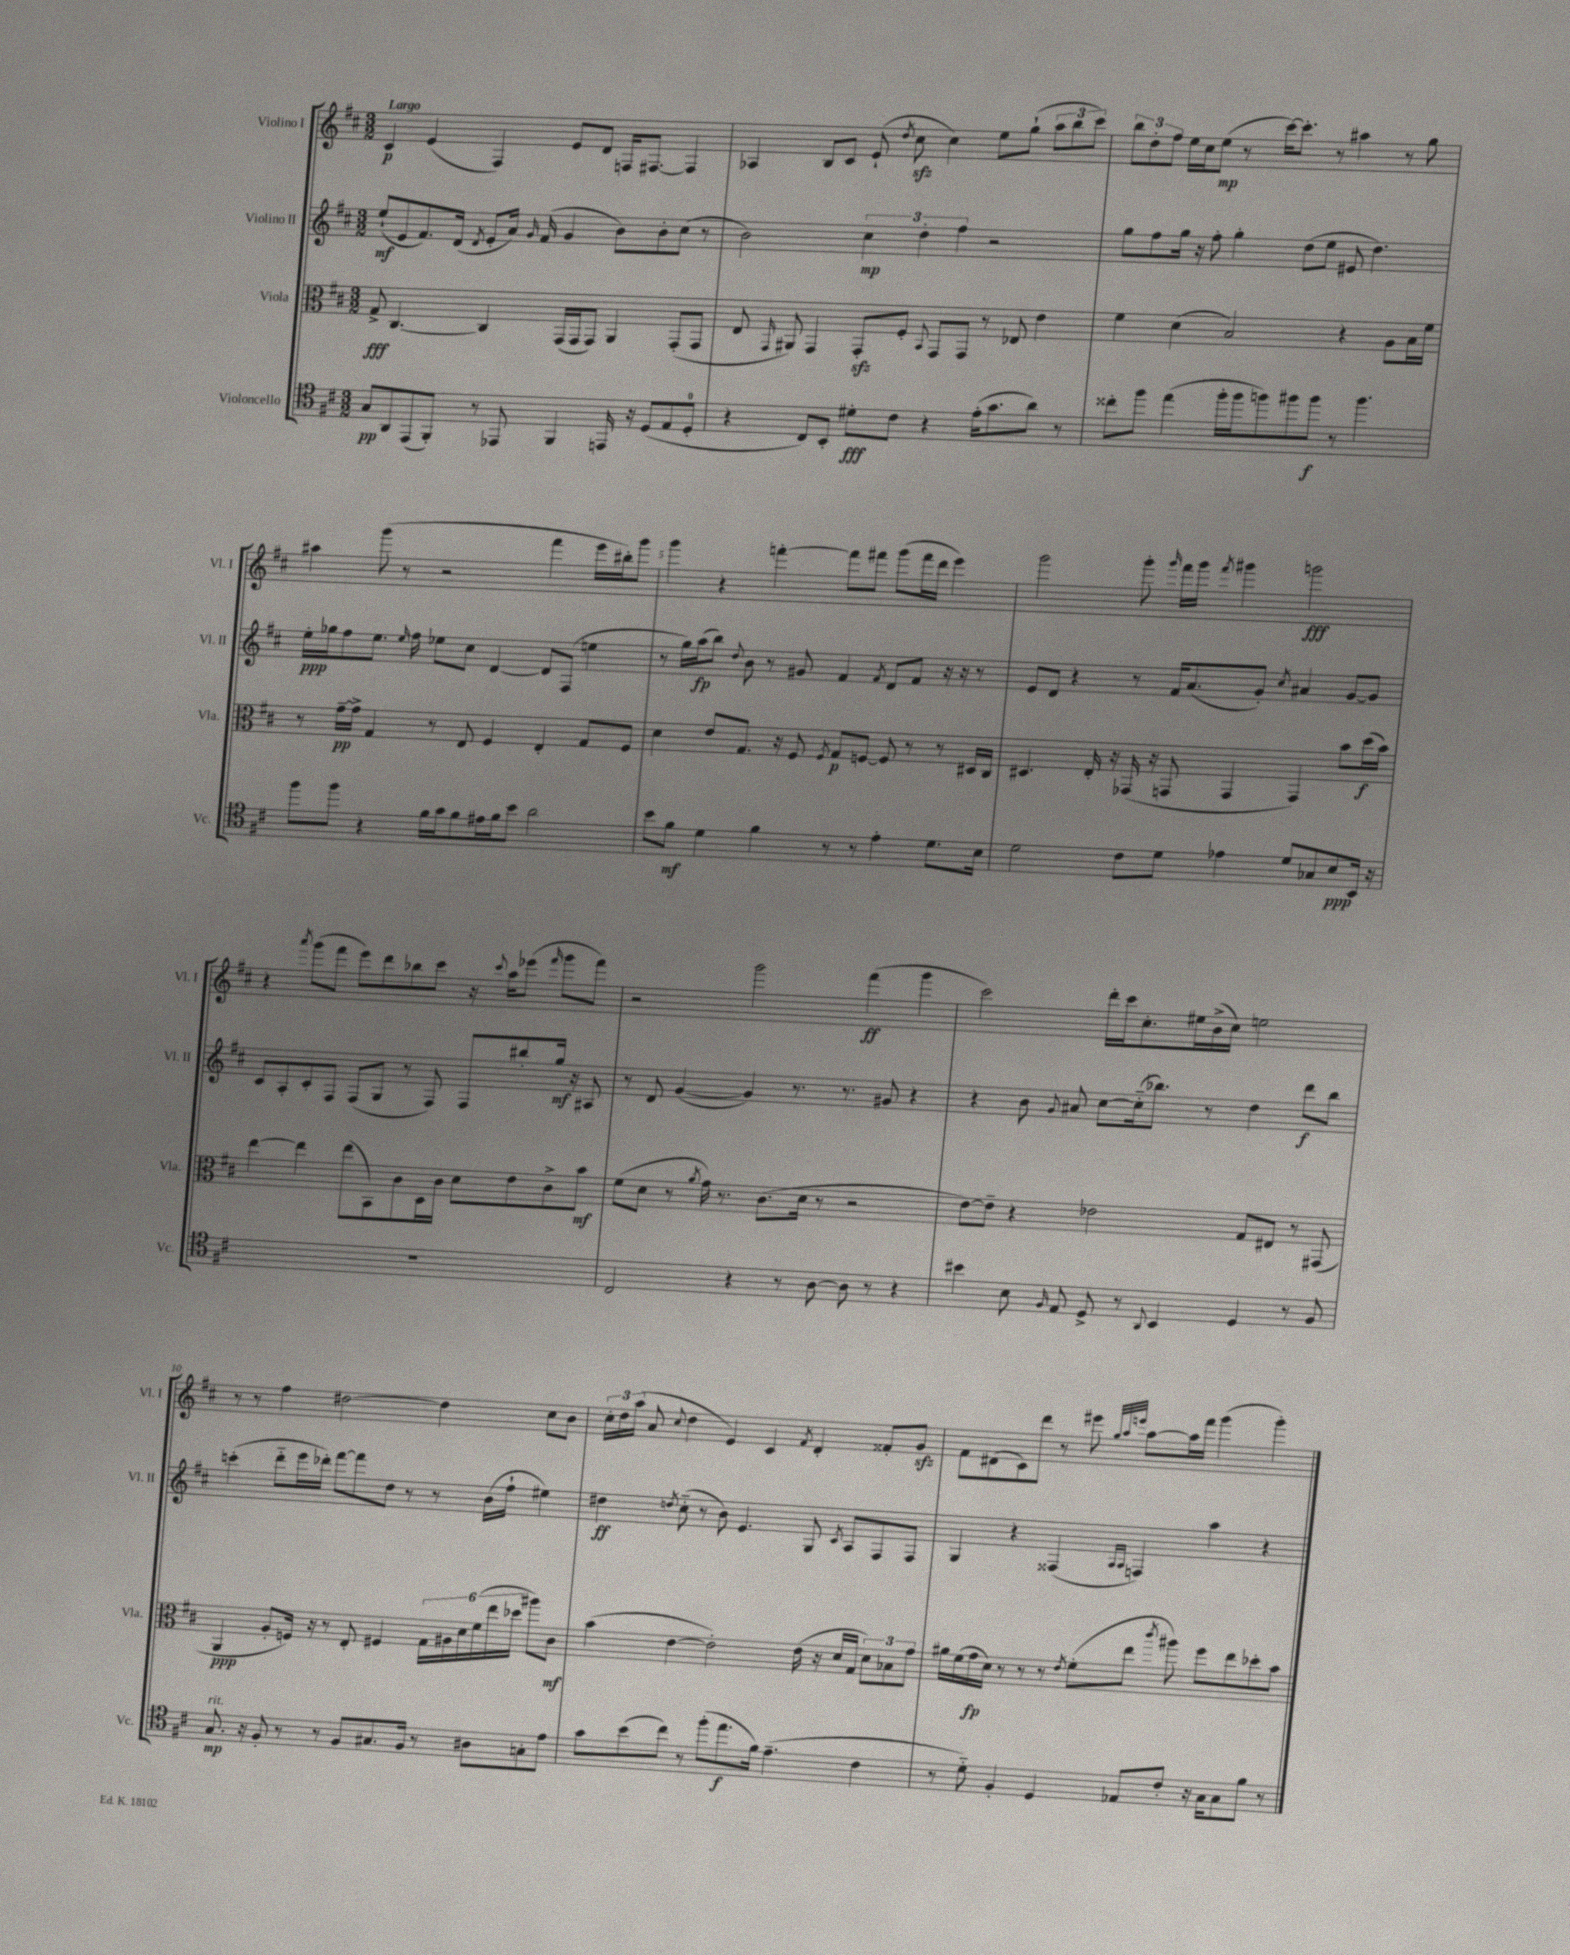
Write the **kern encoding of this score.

**kern	**dynam	**kern	**dynam	**kern	**dynam	**kern	**dynam
*part4	*part4	*part3	*part3	*part2	*part2	*part1	*part1
*staff4	*staff4	*staff3	*staff3	*staff2	*staff2	*staff1	*staff1
*I"Violoncello	*	*I"Viola	*	*I"Violino II	*	*I"Violino I	*
*I'Vc.	*	*I'Vla.	*	*I'Vl. II	*	*I'Vl. I	*
*clefC4	*	*clefC3	*	*clefG2	*	*clefG2	*
*k[f#c#]	*	*k[f#c#]	*	*k[f#c#]	*	*k[f#c#]	*
*M3/2	*	*M3/2	*	*M3/2	*	*M3/2	*
=1	=1	=1	=1	=1	=1	=1	=1
!	!	!	!	!	!	!LO:TX:a:B:t=Largo	!
8G/L	pp	8G^/	fff	(8ee`/L	mf	4c#/	p
8AA/	.	[4.C#/	.	8e/	.	.	.
(8EE/	.	.	.	8.f#/)	.	(4e/	.
8FF#'/J)	.	.	.	.	.	.	.
.	.	.	.	(16d/Jk	.	.	.
.	.	.	.	8qd/	.	.	.
8r	.	4C#/]	.	8e'/L	.	4F#/)	.
8EE-X/	.	.	.	16a/Jk)	.	.	.
.	.	.	.	16qqg/	.	.	.
.	.	.	.	(16f#/	.	.	.
4FF#/	.	(16GG/LL	.	4g/	.	8e/L	.
.	.	16GG/J	.	.	.	.	.
.	.	8GG/J)	.	.	.	8d/J	.
16EEn/	.	4AA/	.	8b\L)	.	16Fn/KL	.
16r	.	.	.	.	.	[8.F#X/J	.
(8D/L	.	.	.	8b'\	.	.	.
8E/	.	(8GG'/L	.	(8cc#\J	.	4F#/]	.
8D'/J	.	8GG/J	.	8r	.	.	.
=2	=2	=2	=2	=2	=2	=2	=2
4r	.	8E/	.	2b\)	.	4A-X/	.
.	.	16qqGG/	.	.	.	.	.
.	.	8AA#X/)	.	.	.	.	.
8C#/L)	.	4GG/	.	.	.	8B/L	.
8BB'/J	.	.	.	.	.	8c#/J	.
8d#X'\L	fff	8GGzz'/L	.	6cc#\	mp	(8e`/	.
.	.	.	.	.	.	8qdd/	.
8c#\J	.	8F#'/J	.	.	.	8cc#zz\	.
.	.	.	.	6dd'\	.	.	.
.	.	8qqBB/	.	.	.	.	.
4r	.	8GG/L	.	.	.	4cc#\)	.
.	.	.	.	6ff#\	.	.	.
.	.	8GG/J	.	.	.	.	.
(16e'\KL	.	8r	.	2r	.	8ee\L	.
8.g\	.	.	.	.	.	.	.
.	.	8E-X/	.	.	.	(8gg`\J	.
8a\J)	.	4e\	.	.	.	12aa\L	.
.	.	.	.	.	.	12bb\	.
8r	.	.	.	.	.	.	.
.	.	.	.	.	.	12ccc#\J)	.
=3	=3	=3	=3	=3	=3	=3	=3
8cc##X'\L	.	4f#\	.	8gg\L	.	12bb\L	.
.	.	.	.	.	.	12dd'\	.
8ff#\J	.	.	.	8ff#\	.	.	.
.	.	.	.	.	.	12ff#\J	.
(4ee\	.	(4d\	.	16gg\Jk	.	16ee\LL	.
.	.	.	.	16r	.	16cc#\J	.
.	.	.	.	8ff#'\	.	(8ee\J	mp
16ff#'\LL	.	2B/)	.	4gg'\	.	8r	.
16ff#\J	.	.	.	.	.	.	.
8ffn\)	.	.	.	.	.	[16ccc#\KL)	.
.	.	.	.	.	.	8.ccc#'\J]	.
8ff#X\	.	.	.	(8dd\L	.	.	.
8ff#\J	f	.	.	8ee\J	.	8r	.
8r	.	4r	.	8e#X/	.	4aa#X\	.
4.ff#\	.	.	.	4.dd\)	.	.	.
.	.	8A\L	.	.	.	8r	.
.	.	16B\L	.	.	.	8gg\	.
.	.	16f#\JJ	.	.	.	.	.
!!LO:LB:g=z
=4	=4	=4	=4	=4	=4	=4	=4
8ff#\L	.	8r	.	16ee'\LL	ppp	4aa#X\	.
.	.	.	.	16gg-X\J	.	.	.
8ff#\J	.	[16g~\LL	pp	8ff#\	.	.	.
.	.	16g^\JJ]	.	.	.	.	.
4r	.	4G/	.	8.ee\J	.	(8ggg\	.
.	.	.	.	.	.	8r	.
.	.	.	.	16qqee/	.	.	.
.	.	.	.	16ff#\	.	.	.
16f#\LL	.	8r	.	8ee-X\L	.	2r	.
16g\J	.	.	.	.	.	.	.
8f#\	.	8E/	.	8cc#\J	.	.	.
16e#X\L	.	4F#/	.	[4d/	.	.	.
16f#\J	.	.	.	.	.	.	.
8b\J	.	.	.	.	.	.	.
2a\	.	4E'/	.	8d/L]	.	4fff#\	.
.	.	.	.	(8F#/J	.	.	.
.	.	8G/L	.	4een\	.	16eee\LL	.
.	.	.	.	.	.	16bb#X'\J)	.
.	.	8F#/J	.	.	.	8ggg\J	.
=5	=5	=5	=5	=5	=5	=5	=5
8b\L	.	4d\	.	8r	.	4ggg\	.
8f#\J	mf	.	.	16gg\LL)	.	.	.
.	.	.	.	(16aa\J	fp	.	.
4d\	.	8e/L	.	8bb\J)	.	4r	.
.	.	.	.	8qqdd/	.	.	.
.	.	8.G/J	.	8b\	.	.	.
4f#\	.	.	.	8r	.	[4fffn'\	.
.	.	16r	.	.	.	.	.
.	.	8F#/	.	8g#X/	.	.	.
.	.	8qF#/	.	.	.	.	.
8r	.	8G/L	p	4f#/	.	8fff\L]	.
8r	.	[8Fn/J	.	.	.	8fff#X\J	.
.	.	.	.	8qf#/	.	.	.
4e'\	.	8F/]	.	8d/L	.	(8ggg\L	.
.	.	8r	.	8f#/J	.	16fff#\L	.
.	.	.	.	.	.	16ddd\JJ	.
8.d\L	.	8r	.	16r	.	4eee\)	.
.	.	.	.	16r	.	.	.
.	.	16D#X/LL	.	8r	.	.	.
16B\Jk	.	16C#/JJ	.	.	.	.	.
=6	=6	=6	=6	=6	=6	=6	=6
2d\	.	4.D#X/	.	8e/L	.	2ggg\	.
.	.	.	.	8d/J	.	.	.
.	.	.	.	4r	.	.	.
.	.	16E'/	.	.	.	.	.
.	.	16r	.	.	.	.	.
8c#\L	.	(16GG-X/	.	8r	.	8ggg'\	.
.	.	16r	.	.	.	.	.
.	.	.	.	.	.	16qqggg/	.
8d\J	.	8GGn/	.	16f#/KL	.	16fff#\LL	.
.	.	.	.	(8.a/	.	16ggg\JJ	.
.	.	.	.	.	.	8qfff#/	.
4e-X\	.	4GG/	.	.	.	4ggg#X\	.
.	.	.	.	8g'/J)	.	.	.
.	.	.	.	8qcc#/	.	.	.
8d/L	.	4GG/)	.	4a#X/	.	2gggn\	fff
8G-X/	.	.	.	.	.	.	.
8B/	ppp	8b\L	.	[8g/L	.	.	.
16BB/Jk	.	(16dd\L	f	8g/J]	.	.	.
16r	.	16b\JJ)	.	.	.	.	.
!!LO:LB:g=z
=7	=7	=7	=7	=7	=7	=7	=7
1.r	.	[4ee\	.	8c#/L	.	4r	.
.	.	.	.	8A'/	.	.	.
.	.	.	.	.	.	8qaaa/	.
.	.	4ee\]	.	8c#'/	.	(8ggg\L	.
.	.	.	.	8F#/J	.	8fff#\J	.
.	.	(8ee\L	.	(8F#/L	.	8eee\L)	.
.	.	8BB\)	.	8G/J	.	8ddd\	.
.	.	8c#\	.	8r	.	8bb-X\	.
.	.	16D\L	.	8F#/)	.	8ccc#\J	.
.	.	16c#\JJ	.	.	.	.	.
.	.	8d\L	.	8F#/L	.	16r	.
.	.	.	.	.	.	8qqccc#/	.
.	.	.	.	.	.	16aa\KL	.
.	.	8e\	.	8bb#X'/	.	(8eee-X\J	.
.	.	.	.	.	.	16qqfff#/	.
.	.	8c#^\	.	16gg/Jk	mf	8ggg\L	.
.	.	.	.	16r	.	.	.
.	.	8b\J	mf	8A#X/	.	8fff#\J)	.
=8	=8	=8	=8	=8	=8	=8	=8
2C#/	.	(8f#\L	.	8r	.	2r	.
.	.	8d\J	.	8d/	.	.	.
.	.	8r	.	([4g/	.	.	.
.	.	8qa/	.	.	.	.	.
.	.	16g\)	.	.	.	.	.
.	.	8.r	.	.	.	.	.
4r	.	.	.	4g/])	.	2ggg\	.
.	.	(8.c#\L	.	.	.	.	.
8r	.	.	.	8.r	.	.	.
.	.	16d\Jk	.	.	.	.	.
[8A\	.	8r	.	.	.	.	.
.	.	.	.	8.r	.	.	.
8A\]	.	2r	.	.	.	(4fff#\	ff
8r	.	.	.	8g#X/	.	.	.
4r	.	.	.	4r	.	4ggg\	.
=9	=9	=9	=9	=9	=9	=9	=9
4b#X\	.	[8e\L)	.	4r	.	2ccc#\)	.
.	.	8e~\J]	.	.	.	.	.
8B\	.	4r	.	8b\	.	.	.
16qqF#/	.	.	.	8qqg/	.	.	.
8E/	.	.	.	8a#X/	.	.	.
8D^/	.	2e-X\	.	[8cc#\L	.	16ddd'\LL	.
.	.	.	.	.	.	16ccc#\J	.
8r	.	.	.	(16cc#\k]	.	8.cc#'\	.
.	.	.	.	8.bb-X\J)	.	.	.
8qqAA/	.	.	.	.	.	.	.
4BB/	.	.	.	.	.	.	.
.	.	.	.	.	.	16ee#X\L	.
.	.	.	.	8r	.	(16b^\	.
.	.	.	.	.	.	16cc#\JJ)	.
4D/	.	8G/L	.	4dd\	.	2een\	.
.	.	8E#X/J	.	.	.	.	.
8r	.	8r	.	8ddd\L	f	.	.
8F#/	.	(8GG#X/	.	8bb-\J	.	.	.
!!LO:LB:g=z
=10	=10	=10	=10	=10	=10	=10	=10
!LO:TX:a:i:t=rit.	!	!	!	!	!	!	!
8.G/	mp	4AA/	ppp	(4cccn'\	.	8r	.
.	.	.	.	.	.	8r	.
16r	.	.	.	.	.	.	.
8F#'/	.	8A'/L	.	8ddd\L	.	4ff#\	.
8r	.	16Fn/Jk)	.	16eee\L	.	.	.
.	.	16r	.	16ddd-X'\JJ)	.	.	.
8r	.	8r	.	[8fff#\L	.	[2dd#X\	.
8F#/L	.	8E'/	.	8fff#\]	.	.	.
8.G#X/	.	4F#X/	.	8dd\J	.	.	.
.	.	.	.	8r	.	.	.
16F#/Jk	.	.	.	.	.	.	.
8r	.	24G\LL	.	8r	.	4dd#\]	.
.	.	24A#X\	.	.	.	.	.
.	.	24d\	.	.	.	.	.
8A#X\L	.	(24f#\	.	(16b\LL	.	.	.
.	.	24ee\	.	.	.	.	.
.	.	.	.	16ff#`\JJ	.	.	.
.	.	24dd-X\JJ	.	.	.	.	.
8Gn'\	.	8aa#X\L)	.	4ee#X\)	.	8cc#\L	.
8e\J	.	8c#\J	mf	.	.	8b\J	.
=11	=11	=11	=11	=11	=11	=11	=11
8g\L	.	(4b\	.	4dd#X\	ff	24cc#'\LL	.
.	.	.	.	.	.	24dd\	.
.	.	.	.	.	.	(24aa\JJ	.
(8b\	.	.	.	.	.	8a/	.
.	.	.	.	8qddn/	.	8qqcc#/	.
8cc#\J)	.	[4e\	.	(8cc#\	.	4dd\	.
8r	.	.	.	8r	.	.	.
(8ff#'\L	.	2e'\])	.	8b\)	.	4e/)	.
8.ee\	f	.	.	4.e/	.	.	.
.	.	.	.	.	.	4c#/	.
16f#\Jk)	.	.	.	.	.	.	.
(4.e~\	.	.	.	.	.	.	.
.	.	.	.	.	.	8qf#/	.
.	.	(16e\	.	8G/	.	4d'/	.
.	.	16r	.	.	.	.	.
.	.	.	.	8qc#/	.	.	.
.	.	16d/LL	.	8A/L	.	.	.
.	.	16G/JJ	.	.	.	.	.
4c#\	.	12d\L)	.	8F#/	.	8f##X'/L	.
.	.	12B-X\	.	.	.	.	.
.	.	.	.	8F#/J	.	8gzz/J	.
.	.	12g\J	.	.	.	.	.
=12	=12	=12	=12	=12	=12	=12	=12
8r	.	16a#X\LL	.	4G/	.	8f#\L	.
.	.	(16f#\	.	.	.	.	.
8d\)	.	16g\	fp	.	.	(8d#X\	.
.	.	16d\JJ)	.	.	.	.	.
4F#'/	.	8r	.	4r	.	8c#\)	.
.	.	8r	.	.	.	8ddd\J	.
4D/	.	8r	.	(4F##X/	.	8r	.
.	.	8qe/	.	.	.	.	.
.	.	(8f#'\L	.	.	.	8eee#X\	.
.	.	.	.	.	.	32qqgg/LLL	.
.	.	.	.	16qqA/LL	.	32qqaa/	.
.	.	.	.	16qqA/JJ	.	32qqeeen/JJJ	.
8E-X/L	.	8ee\J	.	4Fn/)	.	[8aa\L	.
.	.	8qccc#/	.	.	.	.	.
8c#'/J	.	8aa#X\)	.	.	.	16aa\L]	.
.	.	.	.	.	.	16fff#\JJ	.
16r	.	8ff#\L	.	4aa\	.	(4ggg\	.
16G\KL	.	.	.	.	.	.	.
8G\	.	8ee\	.	.	.	.	.
8f#\J	.	8dd-X'\	.	4r	.	4ggg'\)	.
8r	.	8b\J	.	.	.	.	.
==	==	==	==	==	==	==	==
*-	*-	*-	*-	*-	*-	*-	*-
